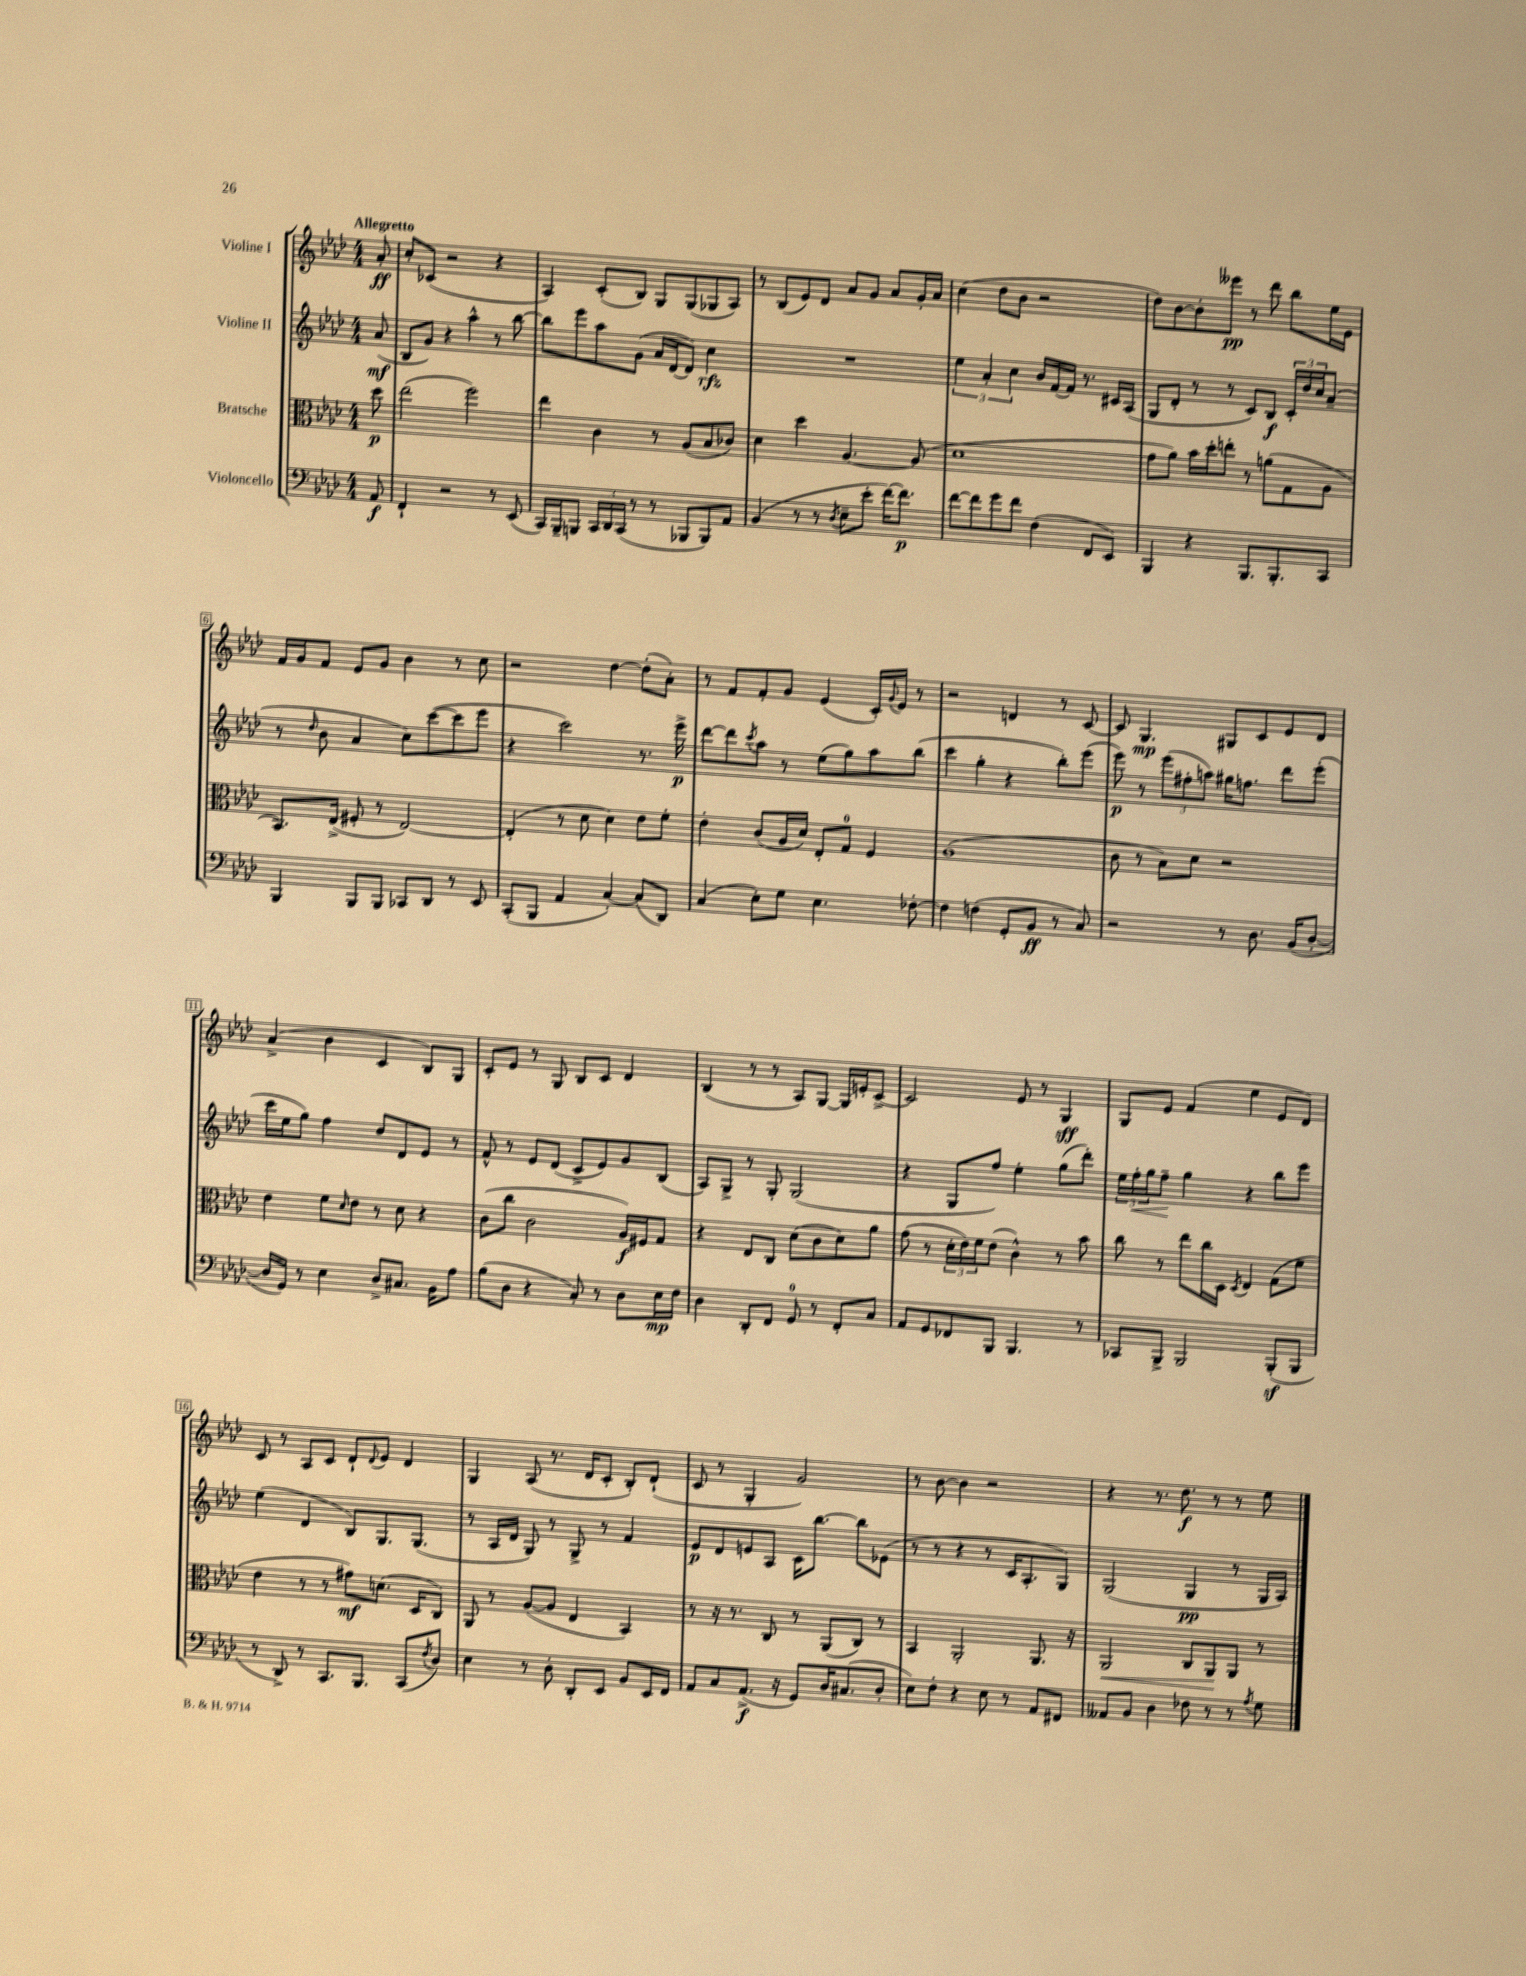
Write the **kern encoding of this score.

**kern	**kern	**kern	**kern
*staff4	*staff3	*staff2	*staff1
*clefF4	*clefC3	*clefG2	*clefG2
*k[b-e-a-d-]	*k[b-e-a-d-]	*k[b-e-a-d-]	*k[b-e-a-d-]
*M4/4	*M4/4	*M4/4	*M4/4
8AA-	8dd-	(8a-	8a-'
=	=	=	=
4FF`	(2ee-	8B-	8cc'
.	.	8g)	(8c-
2r	.	4r	2r
.	2ff)	4aa-^^	.
8r	.	8r	4r
(8EE-	.	[8bb-	.
=	=	=	=
16CC)	4ee-	8bb-]	4A-)
16BBB-~	.	.	.
8BBB	.	8eee-	.
24CC	4c	8aa-	(8c'
24DD-	.	.	.
(24CC	.	.	.
8r	.	(8g	8B-)
8r	8r	16a-	8G
.	.	[16d-	.
8BBB-	(8A-	8d-])	(8G
8BBB-)	8B-	4cc	8G-
8AA-	8c-)	.	8A-)
=	=	=	=
(4BB-	4d-	1r	8r
.	.	.	(8B-
8r	4dd-	.	8e-)
8r	.	.	8d-
8qD-	.	.	.
8E-~	[4.A-	.	8a-
8e-'	.	.	8g
[16f)	.	.	8a-
8.f]	.	.	.
.	(8A-]	.	16g'
.	.	.	16a-
=	=	=	=
[8f	1d-	6ee-	(4cc
8f]	.	.	.
.	.	6a-'	.
8g	.	.	8dd-
.	.	6cc	.
8f	.	.	8b-
(4F	.	16b-	2r
.	.	[16f	.
.	.	16f]	.
.	.	8.r	.
8FF	.	.	.
8EE-)	.	16c#	.
.	.	(16A-	.
=	=	=	=
4BBB-	8g	8G	8dd-)
.	8a-)	8d-'	[8b-
4r	16b-	8r	8b-']
.	16dd-'	.	.
.	8ee'	8r	8eee--
8.BBB-	8r	8c)	8r
.	(8a	8B-	8ddd-
8.BBB-'	.	.	.
.	8G	24c'	8bb-
.	.	24dd-	.
.	.	24cc	.
8CC	8A-	(8a-~	16ee-
.	.	.	16e-
=	=	=	=
4BBB-	8.BB-)	8r	16f
.	.	.	16g
.	.	16qqdd-	.
.	.	8b-	8f
.	(16E-^	.	.
8BBB-	8F#'	4a-	8e-
8BBB-	8r	.	8g
8CC-	[2E-)	8cc)	4b-
8DD-	.	([8ccc	.
8r	.	8ccc]	8r
8EE-	.	8eee-	8cc
=	=	=	=
(8CC'	(4E-']	4r	2r
8BBB-	.	.	.
4AA-	8r	2ccc)	.
.	8d-	.	.
[4C')	4d-)	.	[4dd-
(8C]	8e-	8.r	(8dd-']
8DD-)	8f'	.	8a-')
.	.	16eee-^	.
=	=	=	=
(4C	4e-'	[8ddd-	8r
.	.	8ddd-]	8f
.	.	8qccc	.
8E-')	(8c	8aa-	8f'
8G	16A-	8r	8g
.	16d-)	.	.
4.E-	8E-'	(8ee-	(4e-
.	8G	8gg)	.
.	4F	8aa-	16c')
.	.	.	8qqg
.	.	.	16e-
[8F-'	.	(8bb-	8r
=	=	=	=
4F-]	(1A-	4ccc	2r
(4F	.	4gg'	.
8GG'	.	4r	4d
8BB-	.	.	.
8r	.	8bb-')	8r
8C)	.	(8eee-	[8c
=	=	=	=
2r	8c	8eee-)	8c]
.	8r	8r	4.G
.	8B-)	(12eee-	.
.	.	12ff#'	.
.	8d-	.	.
.	.	12aa)	.
8r	2r	16gg#	8G#
.	.	8.ff	.
8.D-	.	.	8c
.	.	8ddd-	8e-
(16BB-	.	.	.
[8D-'	.	(8eee-'	8d-
=	=	=	=
16D-]	4e-	16ccc	(4a-^
16GG)	.	16ee-	.
8r	.	8gg)	.
4E-	8f	4ff	4b-
.	16qqd-	.	.
.	8e-	.	.
8D-^	8r	8dd-	4c
8.C#	8d-	8d-	.
.	4r	8e-	8B-)
16BB-	.	.	.
8A-	.	8r	8G
=	=	=	=
(8B-	(8c	8f^^	8c'
8D-	8cc	8r	8e-
4r	2c	8e-	8r
.	.	(8d-	8G
8C')	.	8c^	8B-
8r	.	8e-)	8c
8D-	16A-)	8g	4d-
.	16F#	.	.
16E-	8G	(8B-	.
16F	.	.	.
=	=	=	=
4D-	4r	8A-)	(4B-
.	.	8G^	.
8DD-'	8E-	8r	8r
8FF	8C	8G'	8r
8GG	(8d-	(2G	8A-)
8r	8c	.	[8G
8FF'	8d-)	.	16G]
.	.	.	16e'
8C	8a-	.	[8c^
=	=	=	=
8AA-	(8g	4r	2c]
8GG	8r	.	.
8FF-	24d-'	8G	.
.	24e-)	.	.
.	24f	.	.
8BBB-	(8e-	8ff)	.
4.BBB-	4c^^)	4ee-'	8e-
.	.	.	8r
.	8r	(8gg	4G
8r	8b-	8ddd-')	.
=	=	=	=
8CC-	8cc	24ee-	8G
.	.	24ff'	.
.	.	24gg	.
8BBB-^	8r	8ff~	8e-
2BBB-	8ee-	4gg	(4f
.	16cc	.	.
.	16D-	.	.
.	8qD-	.	.
.	4E-	4r	4ee-
(8BBB-'	(8G	8bb-	8e-
8BBB-	8f	8eee-	8d-)
=	=	=	=
8r	4e-	(4ee-	8c
8DD-^)	.	.	8r
8r	8r	4d-	8A-
8.CC	8r	.	8c
.	8g#)	8B-)	8d-`
8.BBB-	.	.	.
.	.	.	8qqd-
.	(8.d	8.G	8e-
(8CC	.	.	4d-
.	16D-	(8.G	.
8qF	.	.	.
8D-)	8C)	.	.
=	=	=	=
4E-	8AA-	8r	4G
.	8r	16A-	.
.	.	16d-	.
8r	([8A-	8G)	(8A-
8D-'	8A-]	8r	8.r
8DD-'	4E-	8G^	.
.	.	.	16d-
8EE-	.	8r	8c'
8BB-	4BB-)	4f	8B-')
16EE-	.	.	(8d-`
16FF	.	.	.
=	=	=	=
8AA-	8r	8e-	8c
8C	16r	8d-	8r
.	8.r	.	.
(8.AA-^	.	8e	4G'
.	8C	8A-	.
16r	.	.	.
8GG)	8r	16c	2g)
.	.	[8.bb-	.
16D-	(8AA-	.	.
(8.C#	.	.	.
.	8C)	8bb-]	.
8D-'	8r	(8e-	.
=	=	=	=
8E-)	4BB-	8r	8r
8F'	.	8r	[8b-
4r	2AA-'	4r	4b-]
8E-	.	8r	2r
8r	.	16c	.
.	.	8.A-'	.
8AA-	8.AA-	.	.
8FF#	.	8G)	.
.	16r	.	.
=	=	=	=
8AA--	2AA-	(2G	4r
8BB-	.	.	.
4D-	.	.	8.r
.	.	.	8.dd-
8F-	8C	4G	.
8r	8AA-	.	8r
8r	8AA-	8r	8r
8qA-	.	.	.
8G	8r	16G	8ee-
.	.	16A-)	.
==	==	==	==
*-	*-	*-	*-
